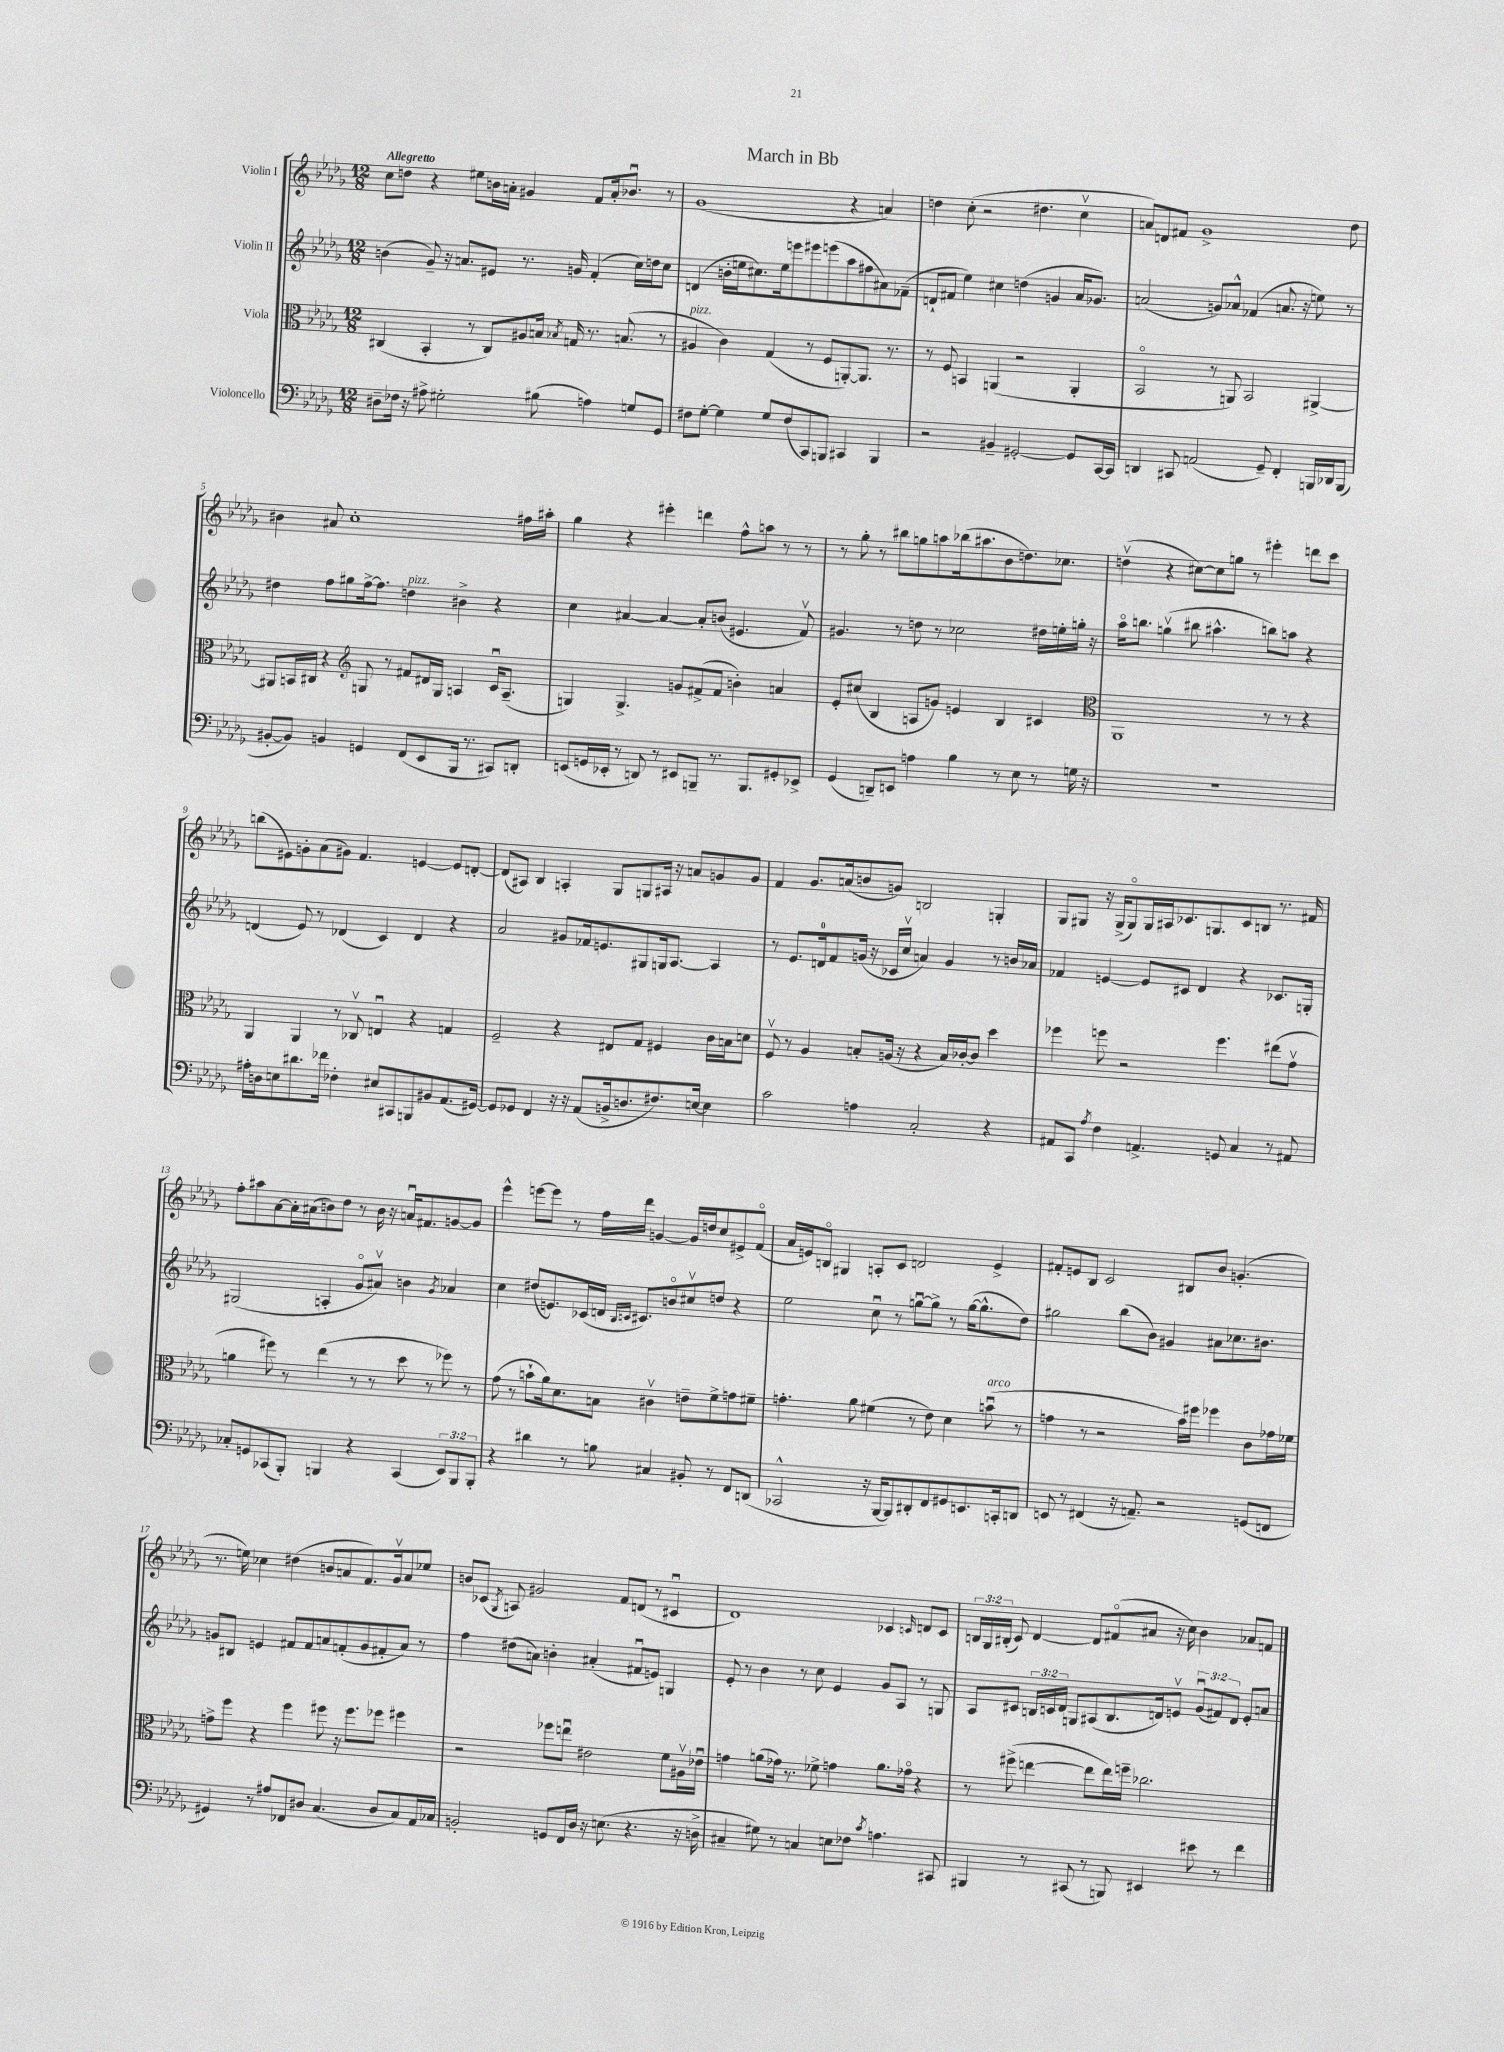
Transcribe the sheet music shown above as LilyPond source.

\header { title = "March in Bb" }
<<
\new StaffGroup <<
\new Staff = "s0" \with { instrumentName = "Violin I" } {
    \clef treble \key des \major \numericTimeSignature \time 12/8 \override Staff.TupletNumber.text = #tuplet-number::calc-fraction-text \tempo "Allegretto"
    \autoBeamOff c''8[ d''8] r4 eis''8[ b'16 a'16]-. gis'4 f'8[ a'16-. bes'8.]\downbow r8 |
    ges'1( r4 a'4) |
    d''4 c''8-.( r2 dis''4. c''4\upbow |
    a'8[) d'8 fis'8] ges'1-> des''8 |
    bis'4 ais'8 c''1-. fis''16[ ais''16]-. |
    ges''4 r4 eis'''4-. d'''4 f''8[-^ a''8] r8 r8 |
    r8 ges''8-. r8 bis''8[ g''8 a''8 bes''16( ais''8. bes'8 d''8.) ces''8.] |
    d''4\upbow( r4 cis''8[~) cis''8 g''8] r8 eis'''4-. d'''8[ c'''8] |
    b''8[( eis'8) g'8-. aes'8( gis'8]) f'4. e'4~ e'8[ d'8]~-. |
    d'8[( ais8]) bes4 a4-. ges8[ g8 ais16] r16 a'8[ g'8 g'8] |
    f'4 ges'8.[ a'16( b'8 g'8]) b2 g4-. |
    ges8[ gis8] r16 gis16[->( gis8\flageolet) gis16 ais16 ces'8. g8. ces'8 b8] r8. fis'16 |
    f''8[-. ais''8 aes'8~ aes'16-. ais'16( b'8) des''8] r8 b'16 r16 a'16[\downbow fis'8. g'8~ g'8] |
    ees'''4-^ e'''8[~ e'''8] r8 f''16[ des'''16] g'4~ g'16[ d''16 c''8 eis'8-> f'8]\flageolet( |
    aes'16[ e'16) b8]\flageolet gis4 a8[-. c'8] d'2 e'4-> |
    fis'8[-. e'8 bes8] c'2 bis8[ bes'8] g'4.-.( |
    r8. e''16) ces''4 dis''4( b'8[ a'8 f'8.) ges'16\upbow a'8 ees''8] |
    b'8[ ces'8]( \acciaccatura { ges8 } a8) gis'2 f'8[ d'8]( r8 cis'4\downbow |
    des'1) ces'4 \grace { c'16 } d'8[ c'8] |
    \tuplet 3/2 { b16[ ges16 bis16]-.( } c'8) des'4~ des'8[ fis'8\flageolet( ais'8] r16 c''16) bes'4 aes'8[ f'8] \bar "|." |
}
\new Staff = "s1" \with { instrumentName = "Violin II" } {
    \clef treble \key des \major \numericTimeSignature \time 12/8 \override Staff.TupletNumber.text = #tuplet-number::calc-fraction-text
    \autoBeamOff b'4( ges'8--) r16 a'8.[ eis'8] r8. g'16 f'4-.( c''16[) d''16 c''8] |
    d'4( b'16[-. e''16 cis''8.) e''16 e'''8 eis'''8 e'''8( aes''8 fis''8 ais'8) fes'8]--( |
    d'8[-! fis'8] ees''4) cis''4 d''4( g'4 aes'16[ ges'8.]) |
    a'2( g'8[) aes'8]-^ fes'4( a'8. r16 e''8) r8 |
    dis''4 f''8[ gis''8 f''16~-> f''8.] d''4^\markup { \italic "pizz." } bis'4-> r4 |
    c''4 ais'4~ ais'4~ ais'8[-. b'8]( eis'4. f'8\upbow) |
    gis'4. r8 d''8 r8 ces''2 dis''16[ e''16-. g''16]-. r16 |
    aes''16[\flageolet b''8.] g''4\upbow( bis''8 ais''4.-^ b''8[) a''8] r4 |
    d'4( ees'8) r8 des'4( c'4) des'4 r4 |
    aes'2 gis'8[ fes'16 e'8. gis8 g16 aes8.]~ aes4 |
    r8 ees'8.[ d'16-0 f'8 g'16]( r16 ces'16[ c''16]\upbow a'4) g'4 r8 b'16[ aes'16] |
    fes'4 e'4~ e'8[ cis'8] des'4 r4 ces'8.[ g16]-. |
    gis2( a4-. ges'8[\flageolet ais'8]\upbow) b'4 \acciaccatura { ges'8 } aes'4 |
    c''4 dis''8[( e'8.) ces'16( d'16] \grace { bes16[ c'16] } cis'8.[) b'8\flageolet cis''8\upbow d''8] r4 |
    ees''2 c''8\downbow r8 g''8[~\downbow g''8]-> r8 g''16[~( g''8.-^ des''8]) |
    gis''2 bes''8[( bes'8]) gis'4 ais'8[ ces''8. bis'8.] |
    g'8[ bis8] e'4 fis'8[ fis'8 a'8 f'8-.( g'8 fis'8-. a'8]) r8 |
    f''4 dis''8[( a'8]) b'4-. ais'4-.( fis'8[\downbow e'8]) g4 |
    ees'8-. r8 bes'4 r8 c''8 ees'4 ges'8[ aes8] r8 g8 |
    aes8[ cis'8] \tuplet 3/2 { b16[ c'16 des'16] } g8[ ais8( b8. d'16) e'8]\upbow \tuplet 3/2 { ges'8[\downbow( fis'8) d'8] } e'8[-. a'8] \bar "|." |
}
\new Staff = "s2" \with { instrumentName = "Viola" } {
    \clef alto \key des \major \numericTimeSignature \time 12/8
    \autoBeamOff cis4( bes,4-. r8 cis8[) ais8 b16] \acciaccatura { bes8 } g16 r8. b8.( r8 |
    ais4^\markup { \italic "pizz." } c'4) ges4( r8 f8[ a,8~-.) a,8.] r8. |
    r8 f8 b,4 a,4( r2 a,4-. |
    bes,2\flageolet r8 a,8) bes,2 ais,4~-> |
    ais,8[ b,16 cis16] r4 \clef treble g8 r8 fis'8[ dis'16 g16] a4 c'16[\downbow a8.]--( |
    g4) g4.-> g'8[ fis'8->( fis'8] b'4-.) a'4 |
    ees'8[-. cis''8]( bes4 a8[ g'8]) e'4 bes4 cis'4 |
    \clef alto aes,1 r8 r8 r4 |
    aes,4 aes,4 r8 ces8\upbow e4\downbow r4 g4 |
    f2-- r4 eis8[ ges8] fis4 c'16[ b16 d'8] |
    f8\upbow r8 aes4 b8[-. a16]( r16 r4 b16[) ces'16~-. ces'8] des''4 |
    fes''4 f''8 r2 f''4. eis''8[( ges'8]\upbow |
    a'4 fis''8) r8 ees''4( r8 r8 des''8 r8 fes''8) r8 |
    ges'8( r8 b'8[-! aes'16) des'8. b8] cis'4\upbow e'8[-- f'8-> g'8 fis'8]-- |
    g'4.-. aes'8 fis'4( r8 ees'8) des'4 b'8\downbow^\markup { \italic "arco" }( r8 |
    g'4 r8 r2 bes'16[) fis''16] fes''4 c'8[ ges'16 fes'16] |
    g'8[-> f''8] r4 f''4 fis''8 r16 fis''8.[ fes''8] fis''4 |
    r2 fes''8[ e''8]\downbow eis'2 f'8[ ais16\upbow ees'16]\downbow |
    g'4 a'8[( ges'16]) r8. fes'8-> g'4 a'8.[ ges'16]\flageolet r4 |
    r8 fis''8->( e''4~ e''8[ e''16) f''16]-- ces''2. \bar "|." |
}
\new Staff = "s3" \with { instrumentName = "Violoncello" } {
    \clef bass \key des \major \numericTimeSignature \time 12/8 \override Staff.TupletNumber.text = #tuplet-number::calc-fraction-text
    \autoBeamOff dis8[-- fes16] r16 ais8-> gis2-. bis8( a4) g8[ ges,8] |
    fis8[ ges8]~-. ges4 ges8[ fis8( c,8) b,,8] cis,4 b,,4 |
    r2 bis,4-- gis,2~-. gis,8[ c,16~ c,16] |
    d,4 cis,8 a,2( ges,8--) f,4-. b,,16[ des,16 b,,8]( |
    bis,8[~-. bis,8]) b,4 g,4 f,8[( ees,8 bes,,16] r8. cis,8[) d,8]-. |
    e,8[( g,16 ees,16]-. r8 d,8) r8 eis,8[ b,,8]-- r8. b,,8.[ gis,8-. ees,8]-> |
    ges,4( d,8[--) e,8] a4 bes4 r8 ees8 r8 g16 r16 |
    R1. |
    ais16[-. d16 e8 dis'8. fes'16] fes4-. eis8[ cis,8 b,,8 bis,8 aes,8.( gis,16]~) |
    gis,8[ ges,8] f,4 r16 r16 aes,8[( b,16-> d8. fis8.) e16]~ e4 |
    c'2 a4 c2-. r4 |
    ais,8[ c,8] \acciaccatura { aes8 } f4 a,4.-> g,8 c4 r8 ais,8 |
    ces8[-. g,8 ces,8( bes,,8]-.) b,,4 r4 ces,4( \tuplet 3/2 { ees,8[) b,,8 b,,8]-. } |
    r4 dis'4 r8 b8 cis4 bis,8-. r8 f,8[ d,8]( |
    ces,2-^ r16 bes,,16[~ bes,,8) dis,8-. f,8 gis,8 e,8. c,16-. d,8] |
    e,8 r8 fis,4( r16 a,8.--) r2 g,8[( f,8] |
    gis,4) r8 ais8[ fes,8 dis8] c4.( dis8[ c8) aes,16 ces16] |
    b,2-. g,8[ f,16 des16] r16 e8.( r4. r16 d16-> |
    cis4-- gis8) r8 c4 e8[ fes8] \acciaccatura { c'8 } a4. cis,8 |
    bis,,4 r8 cis,8( r8 b,,8) eis,4 eis'8 r8 f'4 \bar "|." |
}
>>
>>
